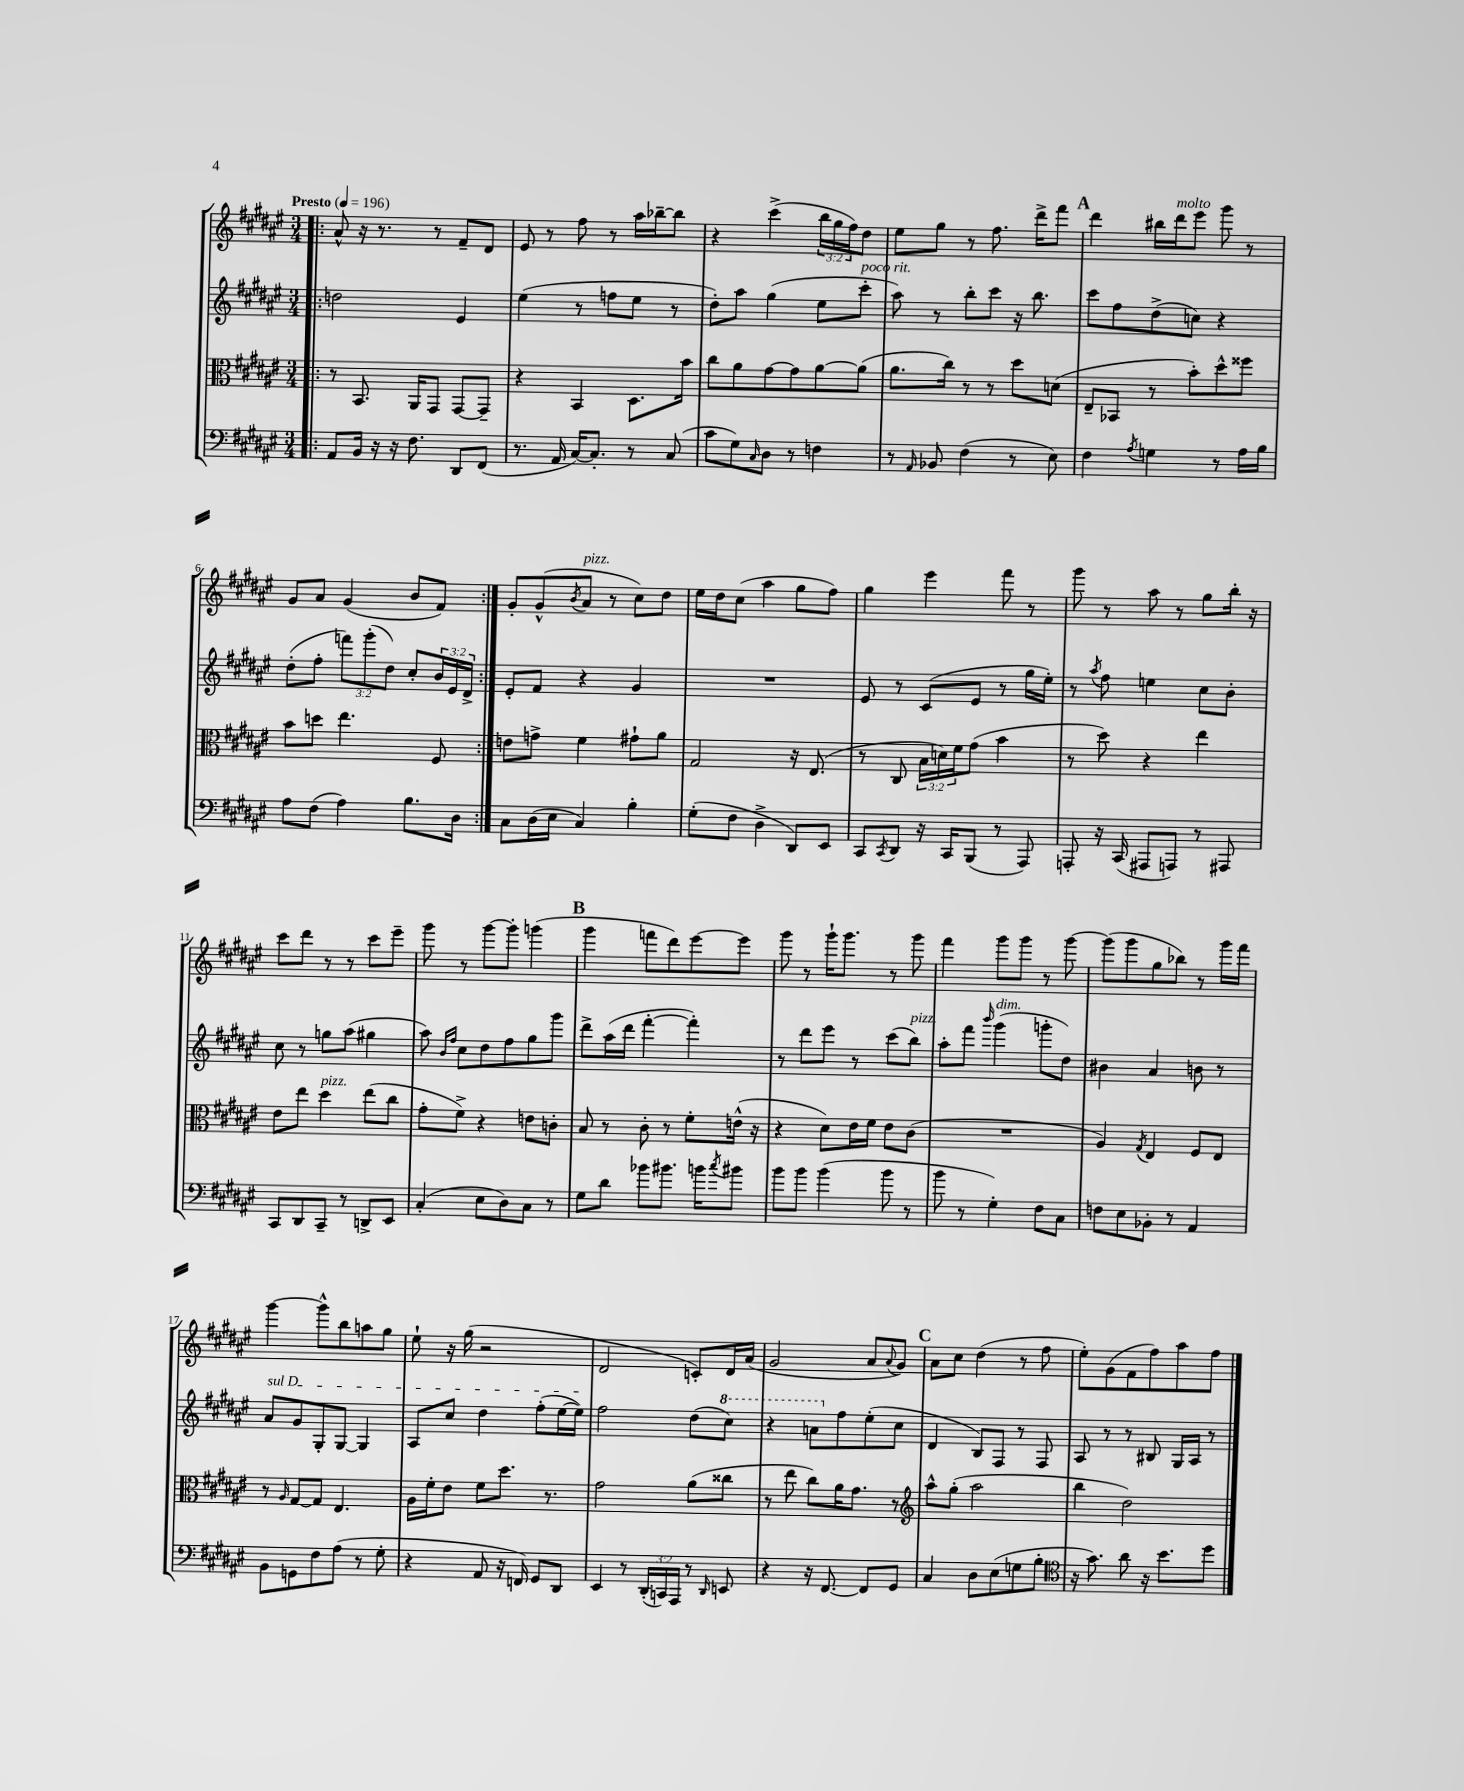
<<
\new StaffGroup <<
\new Staff = "s0" {
    \clef treble \key fis \major \numericTimeSignature \time 3/4 \override Staff.TupletNumber.text = #tuplet-number::calc-fraction-text \tempo "Presto" 4 = 196
    \repeat volta 2 { \bar ".|:" ais'8-^ r16 r8. r8 fis'8-- dis'8 |
    eis'8 r8 fis''8 r8 ais''16 bes''16~-- bes''8 |
    r4 cis'''4->( \tuplet 3/2 { b''16 gis''16 fis''16) } dis''8 |
    eis''8 gis''8 r8 fis''8. dis'''16-> fis'''8 |
    \mark \markup { \bold "A" } dis'''4 bis''16 dis'''16^\markup { \italic "molto" } eis'''8 gis'''8 r8 |
    gis'8 ais'8 gis'4( b'8 fis'8) | }
    gis'8-. gis'8-^( \acciaccatura { b'8 } ais'8^\markup { \italic "pizz." } r8 cis''8) dis''8 |
    eis''16 dis''16 cis''8( ais''4 gis''8 fis''8) |
    gis''4 eis'''4 fis'''8 r8 |
    gis'''8 r8 ais''8 r8 gis''8 b''16-. r16 |
    cis'''8 dis'''8 r8 r8 cis'''8 eis'''8-- |
    gis'''8 r8 gis'''8~ gis'''8-. g'''4( |
    \mark \markup { \bold "B" } gis'''4 f'''8 dis'''8) eis'''8~ eis'''8 |
    gis'''8 r8 gis'''16-! gis'''8. r8 gis'''8 |
    fis'''4 gis'''8 gis'''8 r8 gis'''8~ |
    gis'''8( gis'''8 gis''8 bes''8) r8 gis'''16 fis'''16 |
    gis'''4~ gis'''8-^ b''8 a''8 gis''8 |
    eis''8-! r16 gis''16( r2 |
    dis'2 c'8-.) dis'16 ais'16( |
    gis'2 ais'8 \appoggiatura { ais'8 } gis'8) |
    \mark \markup { \bold "C" } ais'8 cis''8 dis''4( r8 fis''8 |
    eis''8-.) gis'8( fis'8 fis''8) ais''8 fis''8 \bar "|." |
}
\new Staff = "s1" {
    \clef treble \key fis \major \numericTimeSignature \time 3/4 \override Staff.TupletNumber.text = #tuplet-number::calc-fraction-text
    \repeat volta 2 { \bar ".|:" d''2 eis'4 |
    eis''4( r8 f''8 eis''8 r8 |
    dis''8-.) ais''8 gis''4( eis''8 cis'''8-.^\markup { \italic "poco rit." } |
    ais''8) r8 b''8-. cis'''8 r16 b''8. |
    \mark \markup { \bold "A" } cis'''8 fis''8 dis''8->( c''8) r4 |
    dis''8-.( fis''8-. \tuplet 3/2 { f'''8) gis'''8-.( dis''8) } cis''8-. \tuplet 3/2 { b'16 eis'16 dis'16-> } | }
    eis'8-. fis'8 r4 gis'4 |
    R2. |
    eis'8 r8 cis'8( eis'8 r8 gis''16 eis''16-.) |
    r8 \acciaccatura { ais''8 } fis''8 e''4 cis''8 b'8-. |
    cis''8 r8 g''8 ais''8( gis''4 |
    ais''8) \grace { b'16 fis''16 } cis''8 dis''8 fis''8 gis''8 gis'''8 |
    \mark \markup { \bold "B" } dis'''8-> ais''16( dis'''16 fis'''4~-. fis'''4-.) |
    r8 dis'''8 eis'''8 r8 cis'''8( b''8^\markup { \italic "pizz." }) |
    ais''8-. fis'''8 \grace { b'''16 } gis'''4^\markup { \italic "dim." }( g'''8-. dis''8) |
    bis'4 ais'4 b'8 r8 |
    \once \override TextSpanner.bound-details.left.text = \markup { \italic "sul D" } ais'8\startTextSpan gis'8 gis8-. gis8~ gis4 |
    ais8 cis''8 dis''4 fis''8-.( eis''16~ eis''16\stopTextSpan) |
    fis''2 dis''8( \ottava #1 cis'''8) |
    r4 a''8 \ottava #0 fis''8 eis''8-.( cis''8 |
    \mark \markup { \bold "C" } dis'4 b8) fis8 r8 fis8 |
    ais8 r8 r8 bis8 gis16 ais16 r8 \bar "|." |
}
\new Staff = "s2" {
    \clef alto \key fis \major \numericTimeSignature \time 3/4 \override Staff.TupletNumber.text = #tuplet-number::calc-fraction-text
    \repeat volta 2 { \bar ".|:" r8 b,8. ais,16 gis,8 gis,8~ gis,8-- |
    r4 b,4 dis8. b'16 |
    cis''8 ais'8 gis'8~ gis'8 ais'8~ ais'8( |
    ais'8. cis''16) r8 r8 dis''8 d'8( |
    \mark \markup { \bold "A" } eis8-- bes,8 r8 b'8-.) dis''8-^ fisis''8 |
    b'8 d''8 eis''4. fis8 | }
    e'8 g'8-> fis'4 gis'8-! ais'8 |
    gis2 r16 eis8.( |
    r8 cis8 \tuplet 3/2 { b16 d'16) fis'16 } gis'8( b'4 |
    r8 dis''8) r4 eis''4 |
    eis'8 eis''8 dis''4^\markup { \italic "pizz." } eis''8( cis''8 |
    gis'8-. fis'8->) r4 e'8 c'8-. |
    \mark \markup { \bold "B" } b8 r8 cis'8-. r8 fis'8-. e'16-^( r16 |
    r4 dis'8) eis'16 fis'16 eis'8 cis'8( |
    R2. |
    ais4) \acciaccatura { gis8 } eis4 fis8 eis8 |
    r8 \grace { ais16 } gis8~ gis8 eis4. |
    ais16 fis'16-. eis'8 fis'8 dis''8. r8. |
    gis'2 ais'8( cisis''8 |
    r8 eis''8 cis''8) ais'16 gis'8. r8 |
    \mark \markup { \bold "C" } \clef treble ais''8-^ gis''8-.( ais''2 |
    b''4 dis''2) \bar "|." |
}
\new Staff = "s3" {
    \clef bass \key fis \major \numericTimeSignature \time 3/4 \override Staff.TupletNumber.text = #tuplet-number::calc-fraction-text
    \repeat volta 2 { \bar ".|:" ais,8 b,16 r16 r16 fis8. dis,8 fis,8( |
    r8. ais,16 cis16~) cis8.-. r8 cis8( |
    cis'8 gis8) \grace { cis16 } dis8 r8 f4 |
    r8 \grace { ais,16 } bes,8 fis4( r8 eis8) |
    \mark \markup { \bold "A" } fis4 \acciaccatura { ais8 } g4 r8 ais16 b16 |
    ais8 fis8( ais4) b8. dis16 | }
    cis8 dis16( eis16 cis4) b4-. |
    gis8-.( fis8 dis4-> dis,8) eis,8 |
    cis,8 \acciaccatura { cis,8 } dis,8 r16 cis,16 b,,8( r8 ais,,8) |
    a,,8-. r16 cis,16( ais,,8 a,,8) r8 ais,,8 |
    cis,8 dis,8 cis,8-- r8 d,8-> eis,8 |
    cis4-.( eis8 dis8) cis8 r8 |
    \mark \markup { \bold "B" } gis8 dis'8 bes'8 bis'8. b'16 \acciaccatura { cis''8 } bis'8 |
    b'8 b'8 b'4( b'8 r8 |
    b'8 r8 gis4-.) fis8 cis8 |
    f8 eis8 bes,8-. r8 ais,4 |
    b,8 g,8 fis8 ais8( r8 gis8-. |
    r4 ais,8 r16 f,16) gis,8 dis,8 |
    eis,4 r8 \tuplet 3/2 { dis,16-.( c,16) ais,,16 } r8 \grace { dis,16 } e,8 |
    r4 r16 fis,8.~ fis,8 gis,8 |
    \mark \markup { \bold "C" } cis4 dis8 eis8( g8 b8-. |
    \clef tenor r16 gis'8.) ais'8 r16 b'8. dis''8 \bar "|." |
}
>>
>>
